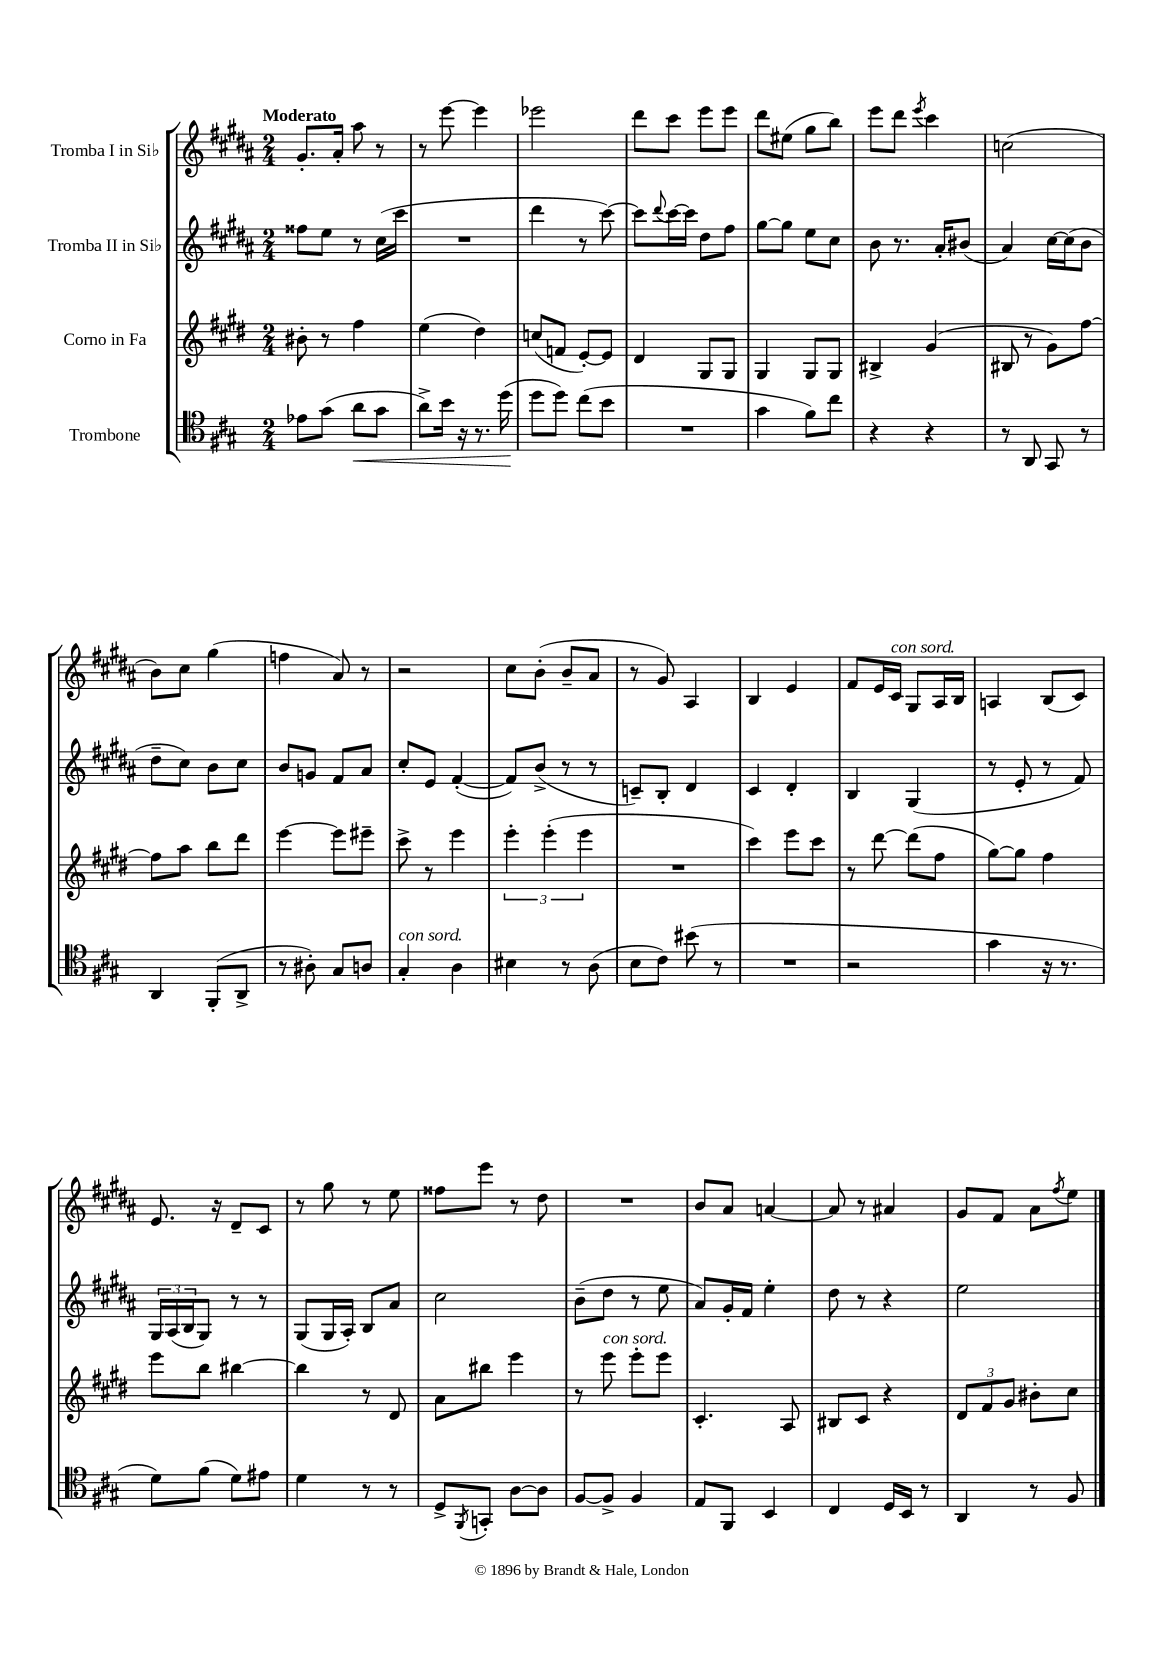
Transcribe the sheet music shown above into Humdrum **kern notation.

**kern	**kern	**kern	**kern
*staff4	*staff3	*staff2	*staff1
*clefC4	*clefG2	*clefG2	*clefG2
*k[f#c#g#]	*k[f#c#g#d#]	*k[f#c#g#d#a#]	*k[f#c#g#d#a#]
*M2/4	*M2/4	*M2/4	*M2/4
8e-	8b#'	8ff##	8.g#'
(8g#	8r	8ee	.
.	.	.	16a#'
8a	4ff#	8r	8aa#
8g#	.	(16cc#	8r
.	.	16ccc#	.
=	=	=	=
8a^)	(4ee	2r	8r
16b	.	.	[8eee
16r	.	.	.
8.r	4dd#)	.	4eee]
(16dd	.	.	.
=	=	=	=
8dd	(8cc	4ddd#	2eee-
8dd)	8f	.	.
(8cc#	[8e')	8r	.
8b	8e]	[8ccc#)	.
=	=	=	=
2r	4d#	8ccc#]	8ddd#
.	.	8qqddd#	.
.	.	[16ccc#	8ccc#
.	.	16ccc#]	.
.	8G#	8dd#	8eee
.	8G#	8ff#	8eee
=	=	=	=
4g#	4G#	[8gg#	8ddd#
.	.	8gg#]	(8ee#
8f#)	8G#	8ee	8gg#
8cc#	8G#	8cc#	8bb)
=	=	=	=
4r	4B#^	8b	8eee
.	.	8.r	8ddd#
.	.	.	8qeee
4r	(4g#	.	4ccc#
.	.	16a#'	.
.	.	(8b#	.
=	=	=	=
8r	8B#	4a#)	(2cc
8AA	8r	.	.
8GG#	8g#)	[16cc#	.
.	.	(16cc#]	.
8r	[8ff#	8b	.
=	=	=	=
4AA	8ff#]	8dd#~	8b)
.	8aa	8cc#)	8cc#
(8FF#'	8bb	8b	(4gg#
8AA^	8ddd#	8cc#	.
=	=	=	=
8r	[4eee	8b	4ff
8A#')	.	8g	.
8G#	8eee]	8f#	8a#)
8A	8eee#~	8a#	8r
=	=	=	=
4G#'	8ccc#^	8cc#'	2r
.	8r	8e	.
4A	4eee	([4f#'	.
=	=	=	=
4B#	6eee'	8f#])	8cc#
.	.	(8b^	(8b'
.	(6eee'	.	.
8r	.	8r	8b~
.	6eee	.	.
(8A	.	8r	8a#
=	=	=	=
8B	2r	8c~)	8r
8c#)	.	8B'	8g#)
(8b#	.	4d#	4A#
8r	.	.	.
=	=	=	=
2r	4ccc#)	4c#	4B
.	8eee	4d#'	4e
.	8ccc#	.	.
=	=	=	=
2r	8r	4B	8f#
.	[8ddd#	.	16e
.	.	.	16c#
.	(8ddd#]	(4G#	8G#
.	8ff#	.	16A#
.	.	.	16B
=	=	=	=
4g#	[8gg#)	8r	4A
.	8gg#]	8e'	.
16r	4ff#	8r	(8B
8.r	.	.	.
.	.	8f#)	8c#)
=	=	=	=
8d)	8eee	24G#	8.e
.	.	(24A#	.
.	.	24B	.
(8f#	8bb	8G#)	.
.	.	.	16r
8d)	[4bb#	8r	8d#~
8e#	.	8r	8c#
=	=	=	=
4d	4bb#]	(8G#	8r
.	.	16G#	8gg#
.	.	16A#')	.
8r	8r	8B	8r
8r	8d#	8a#	8ee
=	=	=	=
8D^	8a	2cc#	8ff##
8qFF#	.	.	.
8GG'	8bb#	.	8eee
[8A	4eee	.	8r
8A]	.	.	8dd#
=	=	=	=
[8F#	8r	(8b~	2r
8F#^]	8eee	8dd#	.
4F#	8eee'	8r	.
.	8eee	8ee	.
=	=	=	=
8E	4.c#'	8a#)	8b
8FF#	.	16g#'	8a#
.	.	16f#	.
4BB	.	4ee'	[4a
.	8A	.	.
=	=	=	=
4C#	8B#	8dd#	8a]
.	8c#	8r	8r
16D	4r	4r	4a#
16BB	.	.	.
8r	.	.	.
=	=	=	=
4AA	12d#	2ee	8g#
.	12f#	.	.
.	.	.	8f#
.	12g#	.	.
8r	8b#'	.	8a#
.	.	.	8qff#
8F#	8cc#	.	8ee
==	==	==	==
*-	*-	*-	*-
